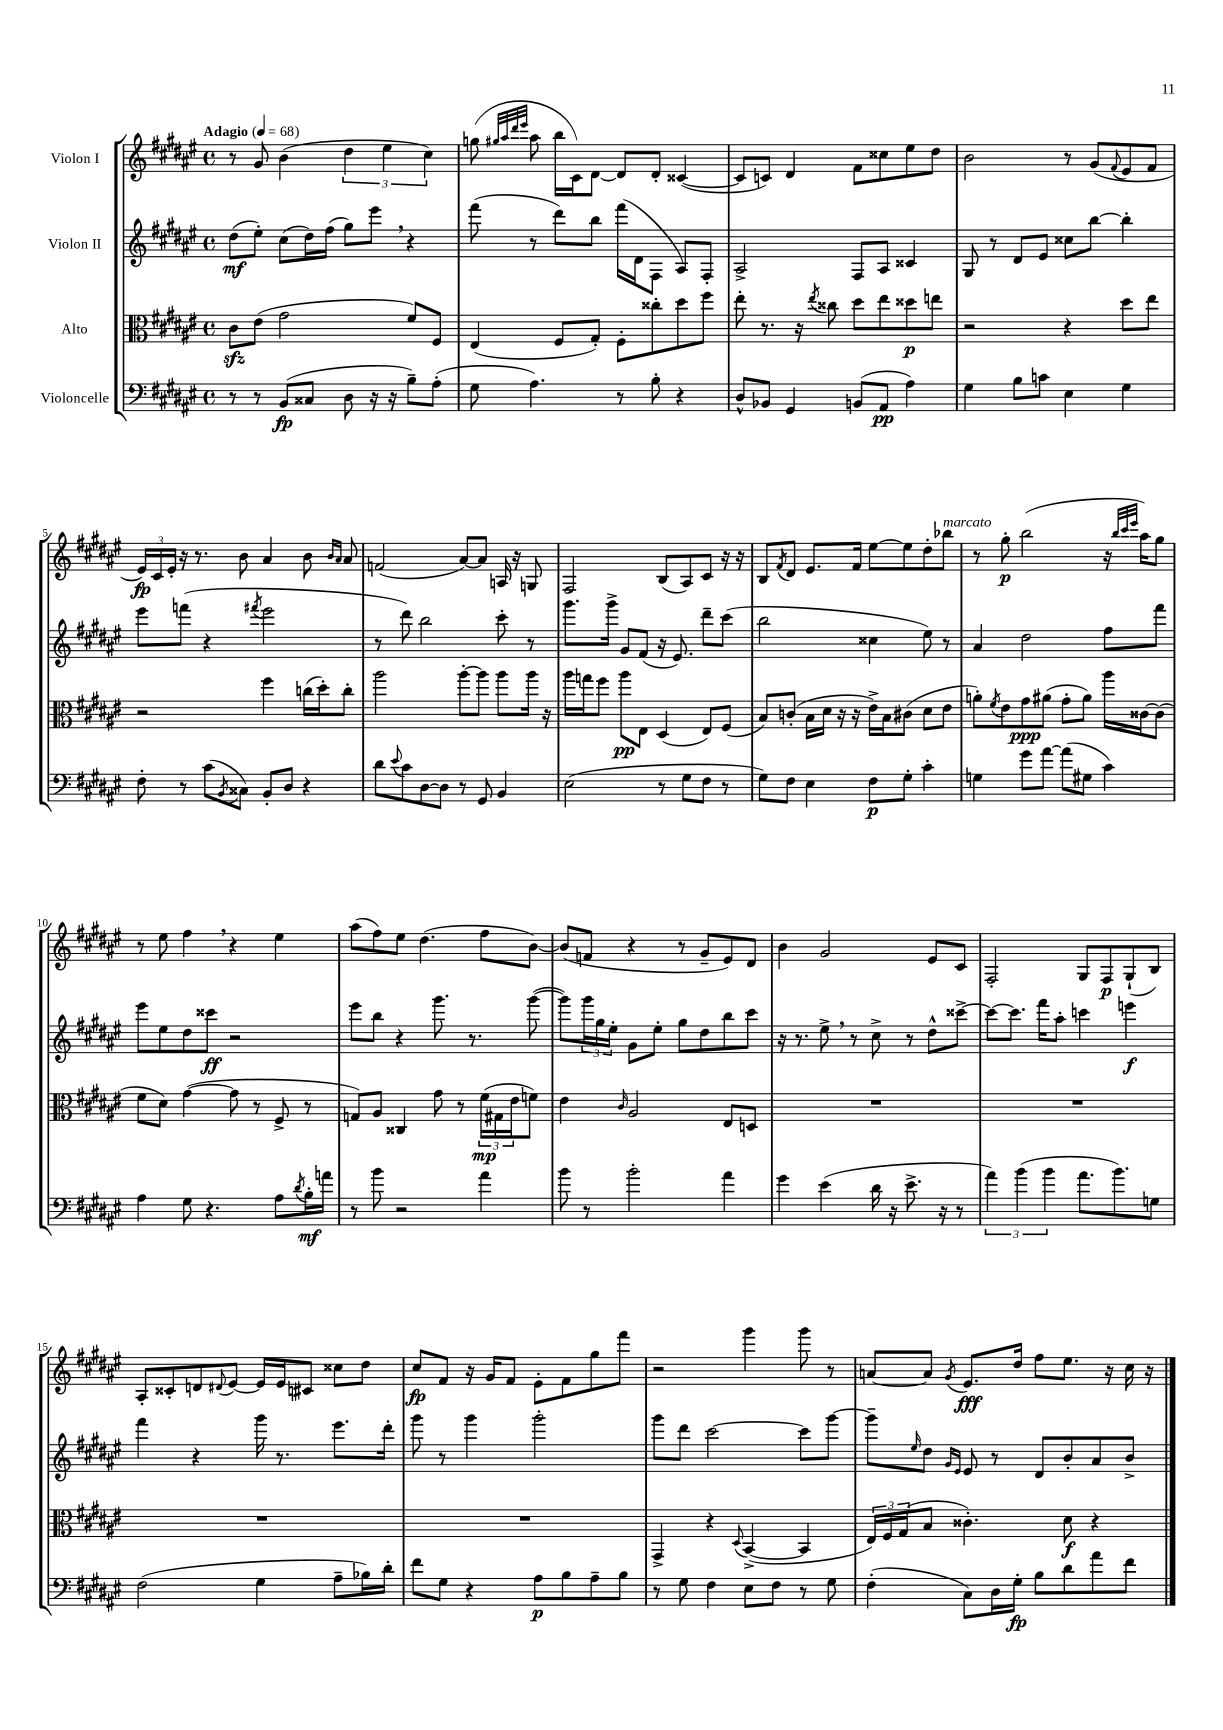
<<
\new StaffGroup <<
\new Staff = "s0" \with { instrumentName = "Violon I" } {
    \clef treble \key fis \major \defaultTimeSignature \time 4/4 \tempo "Adagio" 4 = 68
    r8 gis'8 b'4( \tuplet 3/2 { dis''4 eis''4 cis''4) } |
    g''8( \grace { gis''32 ais''32 dis'''32 eis'''32 } ais''8 b''16 cis'16) dis'8~ dis'8 dis'8-. cisis'4~( |
    cisis'8 c'8) dis'4 fis'8 cisis''8 eis''8 dis''8 |
    b'2 r8 gis'8( \appoggiatura { fis'8 } eis'8 fis'8 |
    \tuplet 3/2 { eis'16\fp) cis'16 eis'16-. } r16 r8. b'8 ais'4 b'8 \grace { b'16 ais'16 } ais'8 |
    f'2( ais'8~) ais'8 a16 r16 g8 |
    fis2 b8( ais8) cis'8 r16 r16 |
    b8 \acciaccatura { fis'8 } dis'8 eis'8. fis'16 eis''8~ eis''8 dis''8-. bes''8^\markup { \italic "marcato" } |
    r8 gis''8-.\p b''2( r16 \grace { b''32 cis'''32 eis'''32 } ais''16) gis''8 |
    r8 eis''8 fis''4 \breathe r4 eis''4 |
    ais''8( fis''8) eis''8 dis''4.( fis''8 b'8~) |
    b'8( f'8 r4 r8 gis'8-- eis'8) dis'8 |
    b'4 gis'2 eis'8 cis'8 |
    fis2-. gis8 fis8\p gis8-!( b8) |
    ais8-. cisis'8-. d'8 \appoggiatura { dis'8 } eis'8~ eis'16 eis'16 cis'8 cisis''8 dis''8 |
    cis''8\fp fis'8 r16 gis'16 fis'8 eis'8-. fis'8 gis''8 fis'''8 |
    r2 gis'''4 gis'''8 r8 |
    a'8~ a'8 \acciaccatura { gis'8 } eis'8.\fff dis''16 fis''8 eis''8. r16 cis''16 r16 \bar "|." |
}
\new Staff = "s1" \with { instrumentName = "Violon II" } {
    \clef treble \key fis \major \defaultTimeSignature \time 4/4
    dis''8\mf( eis''8-.) cis''8( dis''16) fis''16( gis''8) eis'''8 \breathe r4 |
    fis'''8( r8 dis'''8) b''8 fis'''16( dis'16 fis8 ais8) fis8-. |
    ais2-> fis8 ais8 cisis'4 |
    gis8 r8 dis'8 eis'8 cisis''8 b''8~ b''4-. |
    eis'''8 f'''8( r4 \acciaccatura { fis'''8 } eis'''2 |
    r8 dis'''8) b''2 cis'''8-. r8 |
    gis'''8. gis'''16-> gis'8 fis'8( r16 eis'8.) dis'''8-- cis'''8( |
    b''2 cisis''4 eis''8) r8 |
    ais'4 dis''2 fis''8 fis'''8 |
    eis'''8 eis''8 dis''8 cisis'''8\ff r2 |
    eis'''8 b''8 r4 gis'''8. r8. gis'''8~( |
    gis'''8) \tuplet 3/2 { gis'''16 gis''16 eis''16-. } gis'8 eis''8-. gis''8 dis''8 b''8 cis'''8 |
    r16 r8. eis''8-> \breathe r8 cis''8-> r8 dis''8-^ cisis'''8~-> |
    cisis'''8~ cisis'''8. fis'''16 ais''8-. c'''4 e'''4\f |
    fis'''4 r4 gis'''16 r8. eis'''8. dis'''16-. |
    gis'''8 r8 gis'''4 gis'''2-. |
    gis'''8 dis'''8 cis'''2~ cis'''8 gis'''8~ |
    gis'''8-- \grace { eis''16 } dis''8 \grace { gis'16 eis'16 } eis'8 r8 dis'8 b'8-. ais'8 b'8-> \bar "|." |
}
\new Staff = "s2" \with { instrumentName = "Alto" } {
    \clef alto \key fis \major \defaultTimeSignature \time 4/4
    cis'8\sfz eis'8( gis'2 fis'8) fis8 |
    eis4( fis8 gis8-.) fis8-. cisis''8-. dis''8 fis''8 |
    eis''8-. r8. r16 \acciaccatura { eis''8 } cisis''8 dis''8 eis''8 disis''8\p e''8 |
    r2 r4 dis''8 eis''8 |
    r2 fis''4 c''16( dis''16-.) c''8-. |
    ais''2 ais''8~-. ais''8 ais''8 ais''16 r16 |
    ais''16 g''16 fis''8 ais''8\pp eis8 dis4( eis8) fis8( |
    b8) c'8-.( b16 dis'16 r16 r16 eis'16->) b16 cis'8( dis'8 eis'8 |
    a'8-.) \acciaccatura { fis'8 } eis'8 gis'8\ppp ais'8( gis'8-. ais'8) ais''16 cisis'16~ cisis'8( |
    fis'8 dis'8) gis'4~( gis'8 r8 fis8-> r8 |
    g8) ais8 cisis4 gis'8 r8 \tuplet 3/2 { fis'16\mp( gis16 eis'16 } f'8) |
    eis'4 \grace { cis'16 } ais2 eis8 d8 |
    R1 |
    R1 |
    R1 |
    R1 |
    gis,4-> r4 \appoggiatura { dis8 } b,4~->( b,4 |
    \tuplet 3/2 { eis16) fis16 gis16( } b8 cisis'4.-.) dis'8\f r4 \bar "|." |
}
\new Staff = "s3" \with { instrumentName = "Violoncelle" } {
    \clef bass \key fis \major \defaultTimeSignature \time 4/4
    r8 r8 b,8\fp( cisis8 dis8 r16 r16 b8--) ais8-.( |
    gis8 ais4.) r8 b8-. r4 |
    dis8-^ bes,8 gis,4 b,8( ais,8\pp ais4) |
    gis4 b8 c'8 eis4 gis4 |
    fis8-. r8 cis'8( \acciaccatura { b,8 } cisis8) b,8-. dis8 r4 |
    dis'8 \appoggiatura { eis'8 } cis'8 dis8~ dis8 r8 gis,8 b,4 |
    eis2( r8 gis8 fis8 r8 |
    gis8) fis8 eis4 fis8\p gis8-. cis'4-. |
    g4 gis'8 ais'8~ ais'8( gis8 cis'4) |
    ais4 gis8 r4. ais8 \acciaccatura { dis'8 } b16-.\mf a'16 |
    r8 b'8 r2 ais'4 |
    b'8 r8 b'2-. ais'4 |
    gis'4 eis'4( dis'16 r16 eis'8.-> r16 r8 |
    \tuplet 3/2 { ais'4) b'4( b'4 } ais'8. b'8.) g8 |
    fis2( gis4 ais8-- bes16) dis'16-. |
    fis'8 gis8 r4 ais8\p b8 ais8-- b8 |
    r8 gis8 fis4 eis8 fis8 r8 gis8 |
    fis4-.( cis8) dis16 gis16-.\fp b8 dis'8 ais'8 fis'8 \bar "|." |
}
>>
>>
